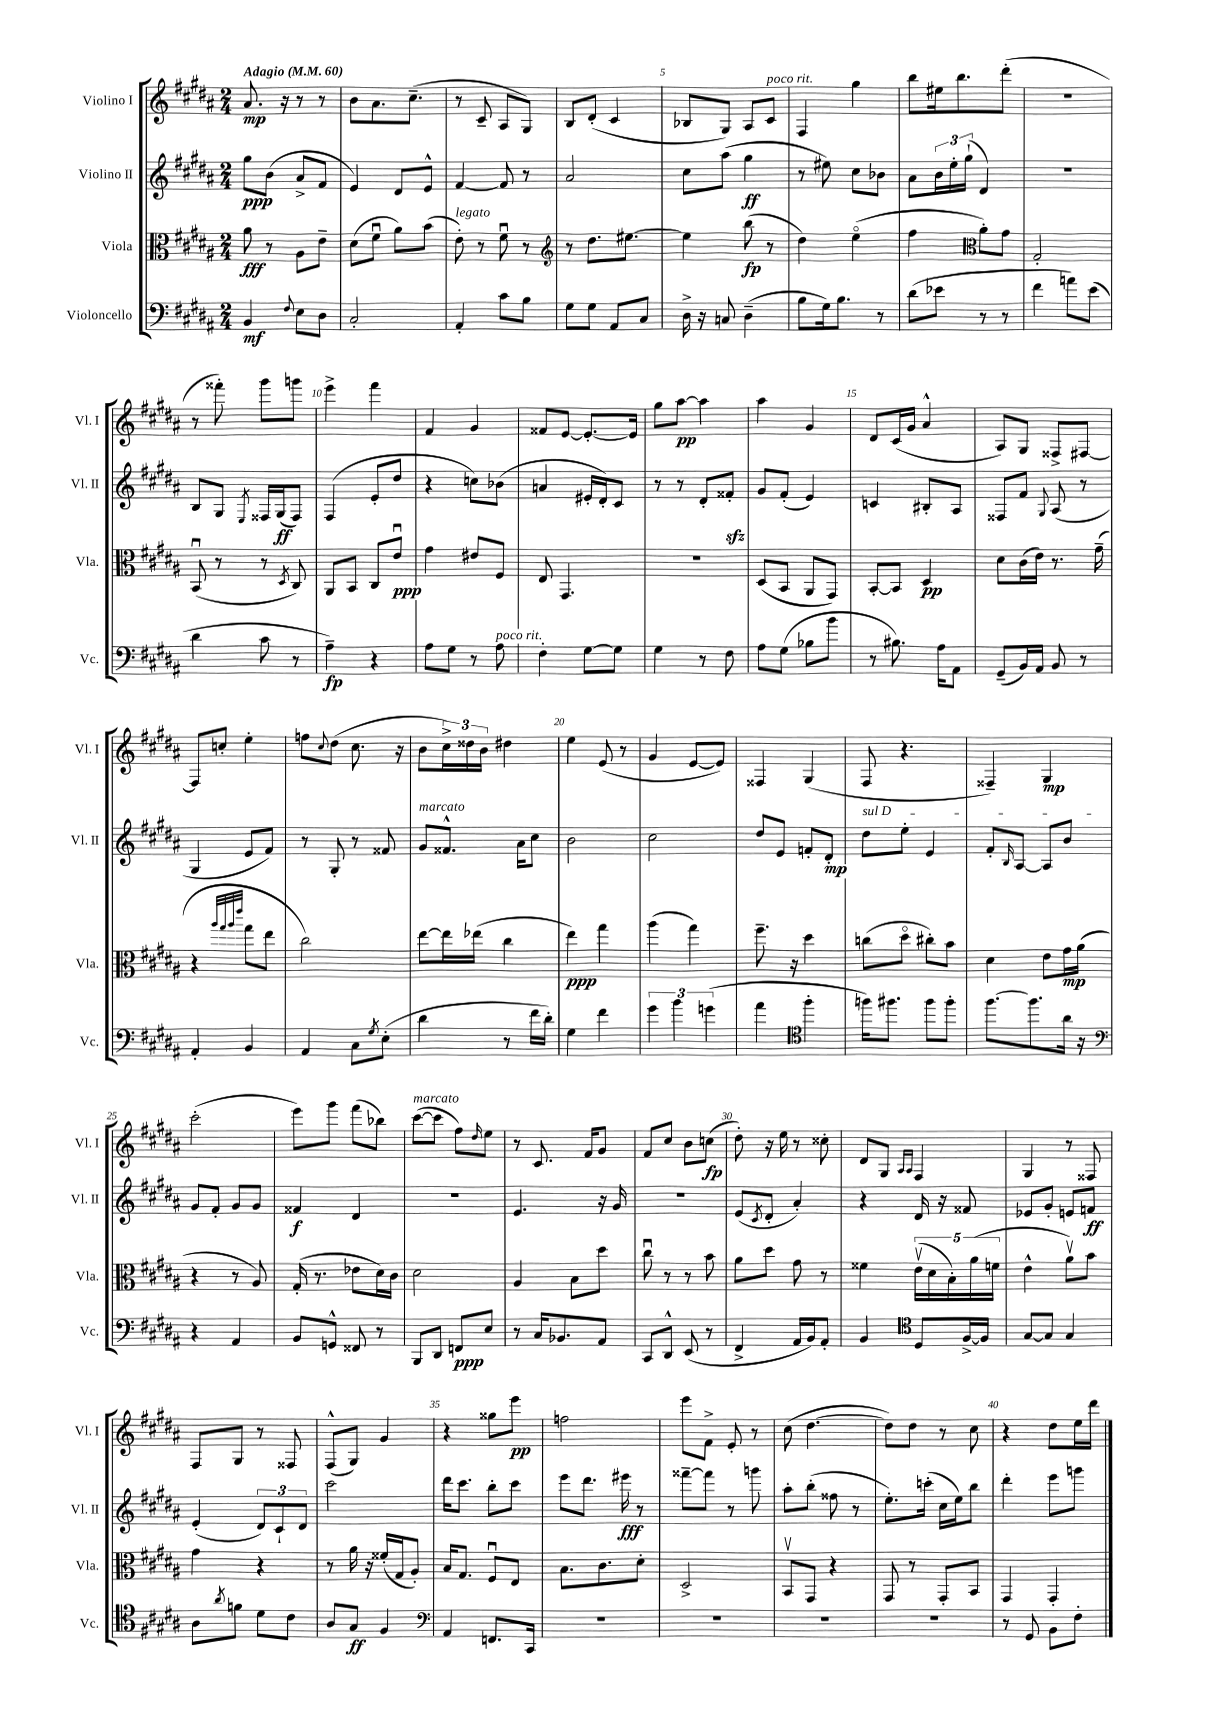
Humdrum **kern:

**kern	**kern	**kern	**kern
*staff4	*staff3	*staff2	*staff1
*clefF4	*clefC3	*clefG2	*clefG2
*k[f#c#g#d#a#]	*k[f#c#g#d#a#]	*k[f#c#g#d#a#]	*k[f#c#g#d#a#]
*M2/4	*M2/4	*M2/4	*M2/4
*MM60	*MM60	*MM60	*MM60
4BB	8a#	8gg#	8.a#
.	8r	(8b	.
.	.	.	16r
8qqF#	.	.	.
8E	8A#	8a#^	8r
8D#	8e~	8f#	8r
=	=	=	=
2C#'	(8d#	4e)	8b
.	8f#u	.	8.a#
.	8a#)	8d#	.
.	.	.	(8.cc#~
.	(8b	8e^^	.
=	=	=	=
4AA#'	8e')	[4f#	8r
.	8r	.	8c#~
8c#	8f#u	8f#]	8A#
8B	8r	8r	8G#)
=	=	=	=
*	*clefG2	*	*
8G#	8r	2a#	8B
8G#	8.dd#	.	(8d#'
8AA#	.	.	4c#
.	[8.ee#	.	.
8C#	.	.	.
=	=	=	=
16D#^	4ee#]	8cc#	8B-
16r	.	.	.
8C	.	(8aa#	8G#)
(4D#~	(8bb	4gg#	8A#
.	8r	.	8c#
=	=	=	=
8B	4dd#)	8r	4F#
16G#)	.	8ee#)	.
8.B	.	.	.
.	(4eeo	8cc#	4gg#
8r	.	8b-	.
=	=	=	=
(8d#	4ff#	8a#	8bb
8e-	.	24b	16ee#
.	.	24ee'	.
.	.	.	8.bb
.	.	(24gg#`	.
*	*clefC3	*	*
8r	8a#')	4d#)	.
8r	8g#	.	(8ddd#'
=	=	=	=
4f#	2G#'	2r	2r
8a)	.	.	.
(8e	.	.	.
=	=	=	=
4d#	(8BBu	8B	8r
.	8r	8G#	8fff##')
.	.	8qE	.
8c#	8r	16F##	8ggg#
.	.	(16G#	.
.	8qD#	.	.
8r	8C#)	8F##)	8ggg
=	=	=	=
4A#~)	8AA#	(4F#	4eee^
.	8BB	.	.
4r	8C#	8e'	4fff#
.	8eu	8dd#	.
=	=	=	=
8A#	4g#	4r	4f#
8G#	.	.	.
8r	8e#	8cc)	4g#
8A#	8F#	(8b-	.
=	=	=	=
4F#'	8E	4a	8f##
.	4.GG#	.	[8e
[8G#	.	16e#'	8.e'_
.	.	16d#')	.
8G#]	.	8c#	.
.	.	.	16e]
=	=	=	=
4G#	2r	8r	8gg#
.	.	8r	[8aa#
8r	.	8d#'	4aa#]
8F#	.	8f##'	.
=	=	=	=
8A#	(8D#	8g#	4aa#
(8G#	8BB	(8f#'	.
8B-	8AA#	4e)	4g#
8b	8GG#)	.	.
=	=	=	=
8r	[8BB'	4c	8d#
8.B#)	8BB]	.	(16c#
.	.	.	16g#
.	4D#	8B#'	4a#^^
16A#	.	.	.
8AA#	.	8A#	.
=	=	=	=
(8GG#~	8d#	8F##	8A#)
16BB)	(16c#	8f#	8G#
16AA#	16e)	.	.
.	.	8qqG#	.
8BB	8.r	(8A#	8F##^
8r	.	8r	[8F#
.	(16g#~	.	.
=	=	=	=
4AA#'	4r	4G#	8F#]
.	.	.	8cc'
.	32qqaa#	.	.
.	32qqgg#	.	.
.	32qqaa#	.	.
.	32qqeee	.	.
4BB	8gg#	8e	4ee'
.	8ee	8f#)	.
=	=	=	=
4AA#	2cc#)	8r	8ff
.	.	.	8qqcc#
.	.	8G#'	(8dd#
8C#	.	8r	8.cc#
8qG#	.	.	.
(8E'	.	8f##	.
.	.	.	16r
=	=	=	=
4d#	[8ee	8g#	8b
.	16ee]	8.f##^^	24cc#^)
.	.	.	24dd##
.	(16ee-	.	.
.	.	.	24b
8r	4cc#	.	4dd#
.	.	16a#	.
16f#	.	8cc#	.
16d#')	.	.	.
=	=	=	=
4G#	4ee)	2b	4ee
4f#	4gg#	.	(8e
.	.	.	8r
=	=	=	=
6g#	(4aa#	2cc#	4g#
6b	.	.	.
.	4gg#)	.	[8e
(6g	.	.	.
.	.	.	8e])
=	=	=	=
4a#	8.ff#~	8dd#	4F##
.	.	8e	.
.	16r	.	.
*clefC4	*	*	*
4ff#'	4dd#	8f'	(4G#
.	.	8d#'	.
=	=	=	=
16ff)	(8cc	8dd#	8F#
8.ff#	.	.	.
.	8dd#o	8ee'	4.r
8ff#	8cc#')	4e	.
8ff#'	8b	.	.
=	=	=	=
[8.ff#	4d#	8f#'	4F##~)
.	.	16qqB	.
.	.	[8A#	.
8.ff#]	.	.	.
.	8e	8A#]	4G#
16a#	16g#	8b	.
16r	(16a#	.	.
=	=	=	=
*clefF4	*	*	*
4r	4r	8g#	(2ccc#'
.	.	8f#'	.
4AA#	8r	8g#	.
.	8A#)	8g#	.
=	=	=	=
8BB	(16G#'	4f##	8eee)
.	8.r	.	.
8GG^^	.	.	8ggg#
8FF##	8e-	4d#	(8fff#
8r	16d#)	.	8bb-)
.	16c#	.	.
=	=	=	=
8BBB	2d#	2r	([8ccc#
8DD#	.	.	8ccc#]
8FF	.	.	8ff#)
.	.	.	16qqdd#
8E	.	.	8ee
=	=	=	=
8r	4A#	4.e	8r
16C#	.	.	8.c#
8.BB-	.	.	.
.	8B	.	.
.	.	.	16f#
8AA#	8dd#	16r	8g#
.	.	16g#	.
=	=	=	=
8CC#	8cc#u	2r	8f#
8DD#^^	8r	.	8cc#
(8EE	8r	.	8b
8r	8b	.	(8cc
=	=	=	=
4FF#^	8a#	(8e	8dd#')
.	.	8qc#	.
.	8dd#	8d#'	16r
.	.	.	16ee
16AA#	8g#	4a#')	8r
16BB)	.	.	.
8AA#'	8r	.	8cc##'
=	=	=	=
4BB	4f##	4r	8d#
.	.	.	8G#
*clefC4	*	*	*
.	.	.	16qqA#
.	.	.	16qqA#
8D#	(20ev	16d#	4F#
.	20d#	.	.
.	.	16r	.
.	20B')	.	.
[16F#^	.	8f##	.
.	(20a#	.	.
16F#]	.	.	.
.	20f	.	.
=	=	=	=
[8G#	4e^^	8e-	4G#
8G#]	.	8g#'	.
4G#	8a#v)	8e	8r
.	8b	8f	8F##
=	=	=	=
8A#	4g#	(4e'	8F#
8qa#	.	.	.
8f	.	.	8G#
8d#	4r	12d#)	8r
.	.	12c#`	.
8c#	.	.	8F##
.	.	12d#	.
=	=	=	=
8A#	8r	2ccc#	(8F#^^
8G#	16a#	.	8G#)
.	16r	.	.
4F#	(16f##'	.	4g#
.	16G#	.	.
.	8A#')	.	.
=	=	=	=
*clefF4	*	*	*
4AA#	16B	16ddd#	4r
.	8.G#	8.ccc#	.
8.FF	8F#u	8bb'	8gg##
.	8E	8ccc#	8eee
16CC#	.	.	.
=	=	=	=
2r	8.B	8eee	2ff
.	.	8.ddd#	.
.	8.c#	.	.
.	.	16eee#	.
.	8d#'	8r	.
=	=	=	=
2r	2D#^	[8fff##~	8eee
.	.	8fff##]	8f#^
.	.	8r	8e'
.	.	8ggg	8r
=	=	=	=
2r	8BBv	8aa#'	(8cc#
.	8GG#	(8bb'	[4.dd#
.	4r	8ff##	.
.	.	8r	.
=	=	=	=
2r	8GG#	8.ee')	8dd#])
.	8r	.	8dd#
.	.	(16ccc'	.
.	8GG#'	16cc#	8r
.	.	16ee)	.
.	8BB	8bb	8cc#
=	=	=	=
8r	4GG#	4ddd#'	4r
8GG#	.	.	.
8BB	4GG#'	8eee	8dd#
8F#'	.	8ggg	16ee
.	.	.	16ddd#
==	==	==	==
*-	*-	*-	*-
